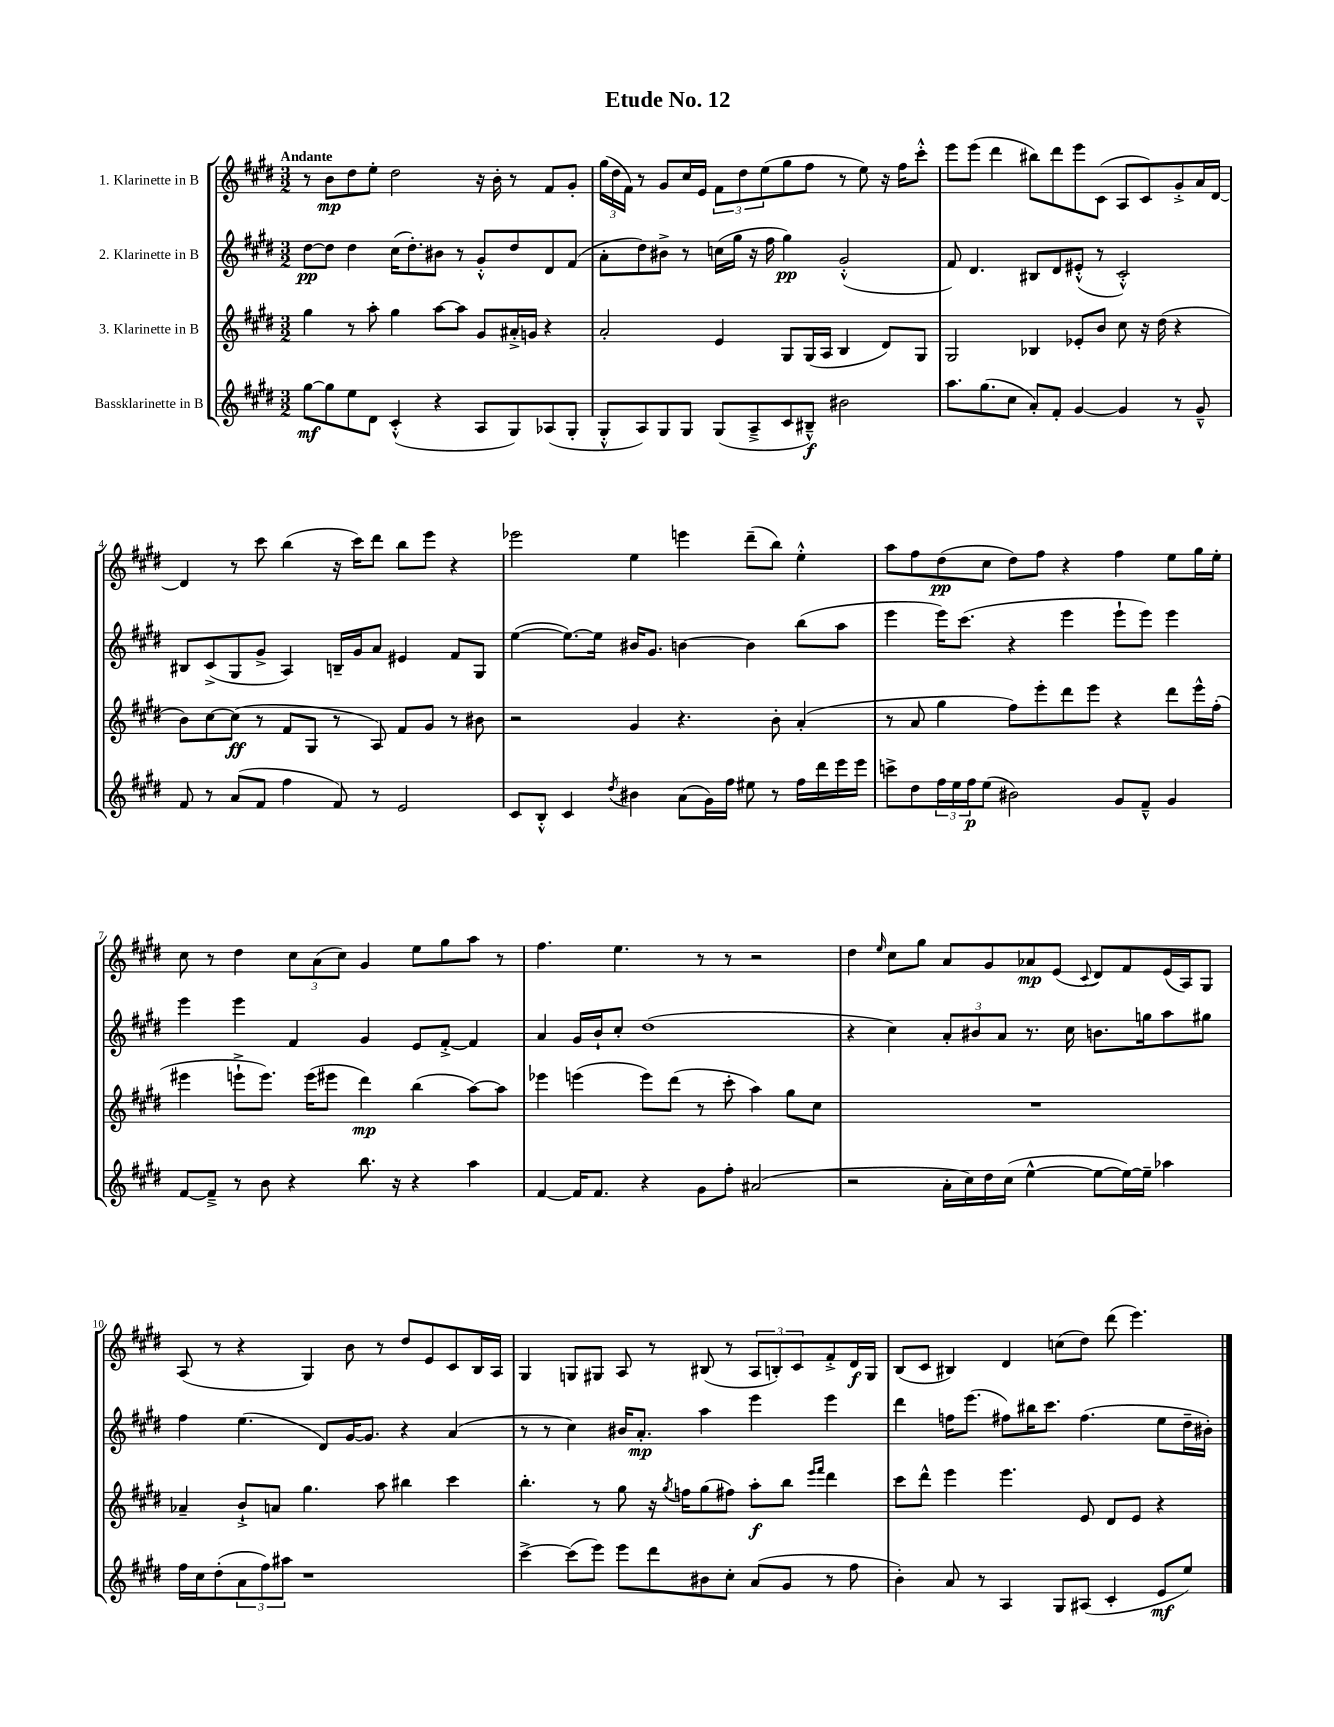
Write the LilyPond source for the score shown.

\header { title = "Etude No. 12" }
<<
\new StaffGroup <<
\new Staff = "s0" \with { instrumentName = "1. Klarinette in B" } {
    \clef treble \key e \major \numericTimeSignature \time 3/2 \tempo "Andante"
    r8 b'8\mp dis''8 e''8-. dis''2 r16 b'16-. r8 fis'8 gis'8-. |
    \tuplet 3/2 { gis''16( dis''16 fis'16) } r8 gis'8 cis''16 e'16 \tuplet 3/2 { fis'8 dis''8 e''8( } gis''8 fis''8 r8 e''8) r16 fis''16 cis'''8-.-^ |
    e'''8 e'''8( dis'''4 bis''8) dis'''8 e'''8 cis'8( a8 cis'8) gis'8-.-> a'16 dis'16~ |
    dis'4 r8 cis'''8 b''4( r16 cis'''16) dis'''8 b''8 e'''8 r4 |
    ees'''2 e''4 e'''4 dis'''8--( b''8) e''4-.-^ |
    a''8 fis''8 dis''8\pp( cis''8 dis''8) fis''8 r4 fis''4 e''8 gis''16 e''16-. |
    cis''8 r8 dis''4 \tuplet 3/2 { cis''8 a'8( cis''8) } gis'4 e''8 gis''8 a''8 r8 |
    fis''4. e''4. r8 r8 r2 |
    dis''4 \grace { e''16 } cis''8 gis''8 a'8 gis'8 aes'8\mp e'8( \appoggiatura { cis'8 } dis'8) fis'8 e'16( a16) gis8 |
    a8( r8 r4 gis4) b'8 r8 dis''8 e'8 cis'8 b16 a16 |
    gis4 g8 gis8 a8 r8 bis8( r8 \tuplet 3/2 { a8 b8-.) cis'8 } fis'8-.-> dis'16\f gis16 |
    b8( cis'8 bis4) dis'4 c''8( dis''8) dis'''8( e'''4.) \bar "|." |
}
\new Staff = "s1" \with { instrumentName = "2. Klarinette in B" } {
    \clef treble \key e \major \numericTimeSignature \time 3/2
    dis''8~\pp dis''8 dis''4 cis''16( dis''8.-.) bis'8 r8 gis'8-.-^ dis''8 dis'8 fis'8( |
    a'8-. dis''8) bis'8-> r8 c''16( gis''16 r16 fis''16 gis''4\pp) gis'2-.-^( |
    fis'8) dis'4. bis8 dis'8 eis'8-.-^( r8 cis'2-.-^) |
    bis8 cis'8->( gis8 gis'8-> a4) b16-- gis'16 a'8 eis'4 fis'8 gis8 |
    e''4~( e''8.~) e''16 bis'16 gis'8. b'4~ b'4 b''8( a''8 |
    e'''4 e'''16) cis'''8.( r4 e'''4 e'''8-! e'''8) e'''4 |
    e'''4 e'''4 fis'4 gis'4 e'8 fis'8~-.-> fis'4 |
    a'4 gis'16 b'16-! cis''8-. dis''1( |
    r4 cis''4) \tuplet 3/2 { a'8-. bis'8 a'8 } r8. cis''16 b'8. g''16 a''8 gis''8 |
    fis''4 e''4.( dis'8) gis'16~ gis'8. r4 a'4( |
    r8 r8 cis''4) bis'16 a'8.-.\mp a''4 e'''4 e'''4 |
    dis'''4 f''16 e'''8.( fis''8) bis''16 cis'''8. fis''4.( e''8 dis''16-- bis'16-.) \bar "|." |
}
\new Staff = "s2" \with { instrumentName = "3. Klarinette in B" } {
    \clef treble \key e \major \numericTimeSignature \time 3/2
    gis''4 r8 a''8-. gis''4 a''8~ a''8 gis'8 ais'16-.-> g'16 r4 |
    a'2-. e'4 gis8 gis16( a16 b4 dis'8) gis8 |
    gis2 bes4 ees'8-. b'8 cis''8 r16 dis''16( r4 |
    b'8) cis''8~ cis''8\ff( r8 fis'8 gis8 r8 a8) fis'8 gis'8 r8 bis'8 |
    r2 gis'4 r4. b'8-. a'4-.( |
    r8 a'8 gis''4 fis''8) e'''8-. dis'''8 e'''8 r4 dis'''8 e'''16-^ fis''16-.( |
    eis'''4 e'''8-!-> e'''8.) e'''16( eis'''8 dis'''4\mp) b''4( a''8~) a''8 |
    ees'''4 e'''4( e'''8) dis'''8( r8 cis'''8-. a''4) gis''8 cis''8 |
    R1. |
    aes'4-- b'8-!-> a'8 gis''4. a''8 bis''4 cis'''4 |
    b''4.-. r8 gis''8 r16 \acciaccatura { gis''8 } f''16 gis''8( fis''8) a''8-.\f b''8 \grace { e'''16 fis'''16 } dis'''4 |
    cis'''8 dis'''8-^ e'''4 e'''4. e'8 dis'8 e'8 r4 \bar "|." |
}
\new Staff = "s3" \with { instrumentName = "Bassklarinette in B" } {
    \clef treble \key e \major \numericTimeSignature \time 3/2
    gis''8~\mf gis''8 e''8 dis'8 cis'4-.-^( r4 a8 gis8) aes8( gis8-. |
    gis8-.-^ a8) gis8 gis8 gis8( a8---> cis'8 bis8---^\f) bis'2 |
    a''8. gis''8.( cis''8 a'8-.) fis'8-. gis'4~ gis'4 r8 gis'8---^ |
    fis'8 r8 a'8( fis'8 fis''4 fis'8) r8 e'2 |
    cis'8 b8-.-^ cis'4 \acciaccatura { dis''8 } bis'4 a'8( gis'16) fis''16 eis''8 r8 fis''16 dis'''16 e'''16 e'''16 |
    c'''8-> dis''8 \tuplet 3/2 { fis''16 e''16 fis''16\p } e''8( bis'2) gis'8 fis'8---^ gis'4 |
    fis'8~ fis'8---> r8 b'8 r4 b''8. r16 r4 a''4 |
    fis'4~ fis'16 fis'8. r4 gis'8 fis''8-. ais'2( |
    r2 a'16-. cis''16) dis''16 cis''16( e''4~-^ e''8~ e''16~) e''16-- aes''4 |
    fis''16 cis''16 dis''8-.( \tuplet 3/2 { a'8 fis''8) ais''8 } r1 |
    cis'''4~-> cis'''8( e'''8) e'''8 dis'''8 bis'8 cis''8-. a'8( gis'8 r8 fis''8 |
    b'4-.) a'8 r8 a4 gis8 ais8( cis'4-. e'8\mf e''8) \bar "|." |
}
>>
>>
